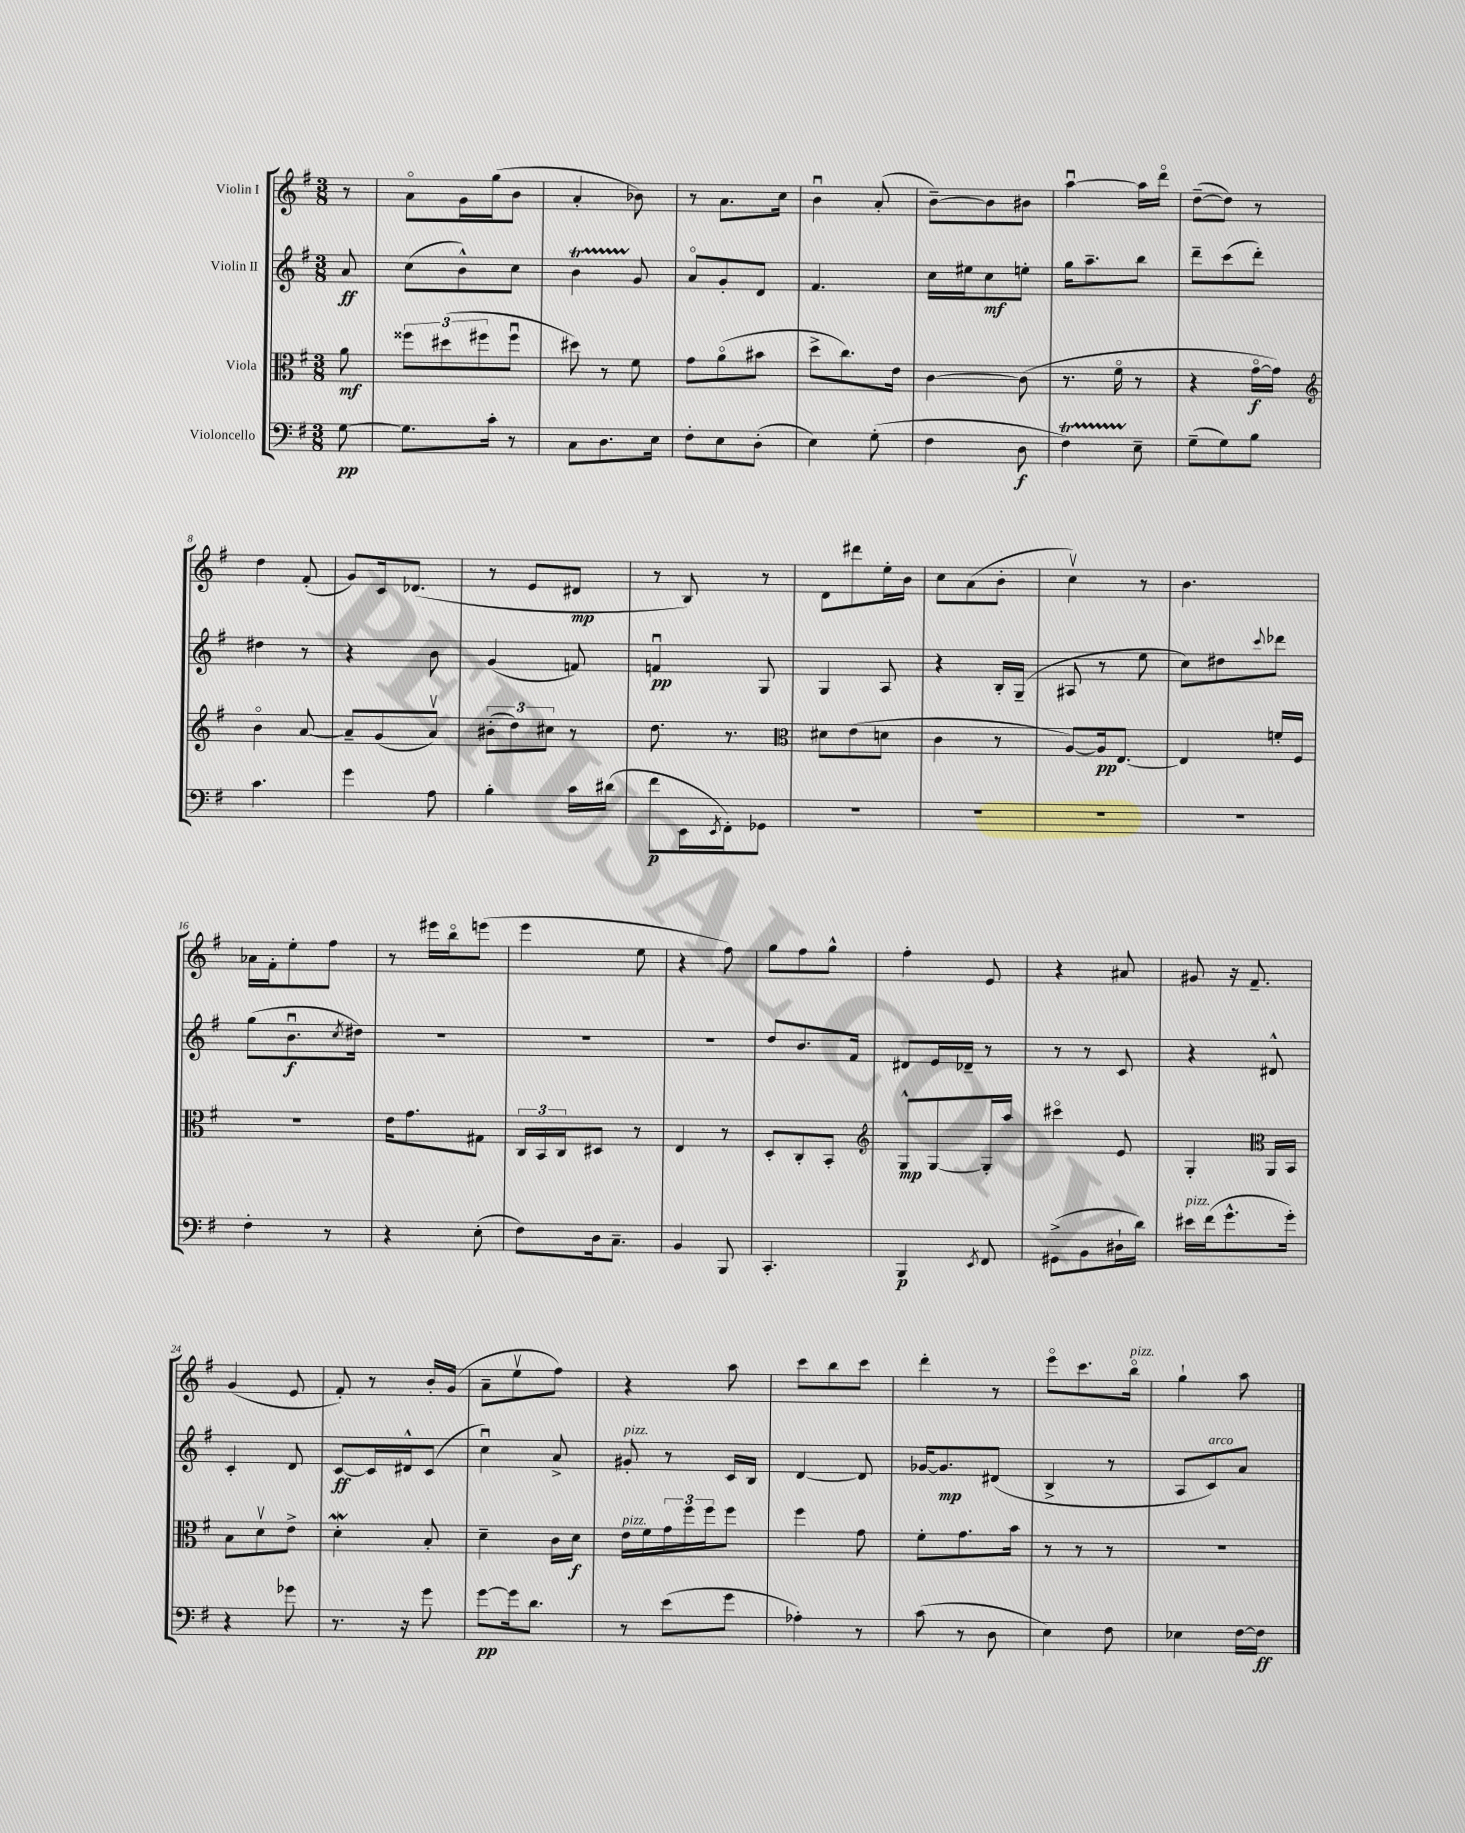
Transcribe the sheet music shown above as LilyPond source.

<<
\new StaffGroup <<
\new Staff = "s0" \with { instrumentName = "Violin I" } {
    \clef treble \key g \major \numericTimeSignature \time 3/8 \partial 8
    r8 |
    a'8\flageolet g'16 g''16( b'8 |
    a'4-. bes'8) |
    r8 a'8. c''16 |
    b'4\downbow a'8-.( |
    b'8~--) b'8 bis'8 |
    a''4~\downbow a''16 d'''16\flageolet |
    d''8~--( d''8) r8 |
    d''4 fis'8-.( |
    g'8) c'16 des'8.( |
    r8 e'8 dis'8\mp |
    r8 b8) r8 |
    d'8 dis'''8 e''16-. b'16 |
    c''8 a'8( b'8-. |
    c''4\upbow) r8 |
    b'4. |
    aes'16 fis'16-. e''8-. fis''8 |
    r8 eis'''16 b''16\flageolet e'''8( |
    e'''4 e''8 |
    r4 fis''8) |
    g''8 fis''8 g''8-^ |
    fis''4-. e'8 |
    r4 ais'8 |
    gis'8 r16 fis'8.-- |
    g'4( e'8 |
    fis'8-.) r8 b'16-. g'16( |
    a'8-- e''8\upbow fis''8) |
    r4 a''8 |
    c'''8 b''8 c'''8 |
    d'''4-. r8 |
    e'''8\flageolet c'''8. b''16\flageolet^\markup { \italic "pizz." } |
    g''4-! a''8 \bar "|." |
}
\new Staff = "s1" \with { instrumentName = "Violin II" } {
    \clef treble \key g \major \numericTimeSignature \time 3/8 \partial 8
    a'8\ff |
    c''8( b'8-^) c''8 |
    b'4\startTrillSpan g'8\stopTrillSpan |
    a'8\flageolet g'8-. d'8 |
    fis'4. |
    c''16 eis''16 c''8\mf e''8-. |
    g''16 a''8.-- b''8 |
    d'''8-- c'''8( d'''8-.) |
    dis''4 r8 |
    r4 b'8 |
    g'4( f'8) |
    f'4\downbow\pp g8 |
    g4 a8 |
    r4 b16-. g16--( |
    ais8 r8 e''8 |
    c''8) dis''8 \appoggiatura { c'''8 } des'''8 |
    g''8( b'8.\downbow\f \acciaccatura { c''8 } dis''16) |
    R4. |
    R4. |
    R4. |
    d''8 b'8. fis'16 |
    dis'8 e'16 des'16-- r8 |
    r8 r8 c'8 |
    r4 dis'8-^ |
    c'4-. d'8 |
    c'8~\ff c'16 dis'16-^ c'8( |
    c''4\downbow) a'8-> |
    gis'8-.^\markup { \italic "pizz." } r8 c'16 b16 |
    d'4~ d'8 |
    ges'16~ ges'8.\mp dis'8( |
    b4-> r8 |
    a8 c'8^\markup { \italic "arco" }) a'8 \bar "|." |
}
\new Staff = "s2" \with { instrumentName = "Viola" } {
    \clef alto \key g \major \numericTimeSignature \time 3/8 \partial 8
    a'8\mf |
    \tuplet 3/2 { fisis''8 dis''8( fis''8 } fis''8\downbow |
    dis''8) r8 fis'8 |
    g'8 a'8\flageolet( bis'8 |
    d''8-> c''8.) e'16 |
    c'4~ c'8( |
    r8. fis'16\flageolet r8 |
    r4 g'16~\flageolet\f g'16) |
    \clef treble b'4\flageolet a'8~ |
    a'8-- g'8( a'8\upbow) |
    \tuplet 3/2 { bis'8-.( d''8) cis''8 } r8 |
    d''8. r8. |
    \clef alto dis'8 e'8( d'8 |
    c'4 r8 |
    a8~) a16\pp e8.~ |
    e4 f'16-. fis16 |
    R4. |
    e'16 g'8. gis8 |
    \tuplet 3/2 { c16 b,16 c16 } dis8 r8 |
    e4 r8 |
    d8-. c8-. b,8-. |
    \clef treble g8-^\mp g8~ g16-. a''16 |
    cis'''4\flageolet e'8 |
    g4-. \clef alto a,16 b,16 |
    b8 d'8\upbow e'8-> |
    d'4-.\mordent b8-. |
    d'4-- c'16 d'16\f |
    e'16^\markup { \italic "pizz." } fis'16 \tuplet 3/2 { g'16 fis''16 fis''16 } fis''8 |
    fis''4 g'8 |
    fis'8-. g'8. b'16 |
    r8 r8 r8 |
    R4. \bar "|." |
}
\new Staff = "s3" \with { instrumentName = "Violoncello" } {
    \clef bass \key g \major \numericTimeSignature \time 3/8 \partial 8
    g8~\pp |
    g8. c'16-. r8 |
    c8 d8. e16 |
    fis8-. e8 d8-.( |
    e4) g8-.( |
    fis4 d8\f |
    fis4\startTrillSpan) e8--\stopTrillSpan |
    g8--( g8) b8 |
    c'4. |
    g'4 a8 |
    b4-. c'16 dis'16( |
    fis'8\p e,16 \acciaccatura { e,8 } fis,16-.) ges,8 |
    R4. |
    R4. |
    R4. |
    R4. |
    fis4-. r8 |
    r4 e8-.( |
    fis8) d16 c8.-- |
    b,4 b,,8 |
    c,4.-. |
    b,,4\p \acciaccatura { e,8 } fis,8 |
    gis,8->( b,8 dis16-! d'16) |
    eis'16^\markup { \italic "pizz." } fis'16( g'8.-^ g'16-.) |
    r4 ges'8 |
    r8. r16 g'8 |
    g'8~\pp g'16 d'8. |
    r8 e'8( g'8 |
    aes4-.) r8 |
    c'8( r8 d8 |
    e4) fis8 |
    ees4 fis16~ fis16\ff \bar "|." |
}
>>
>>
